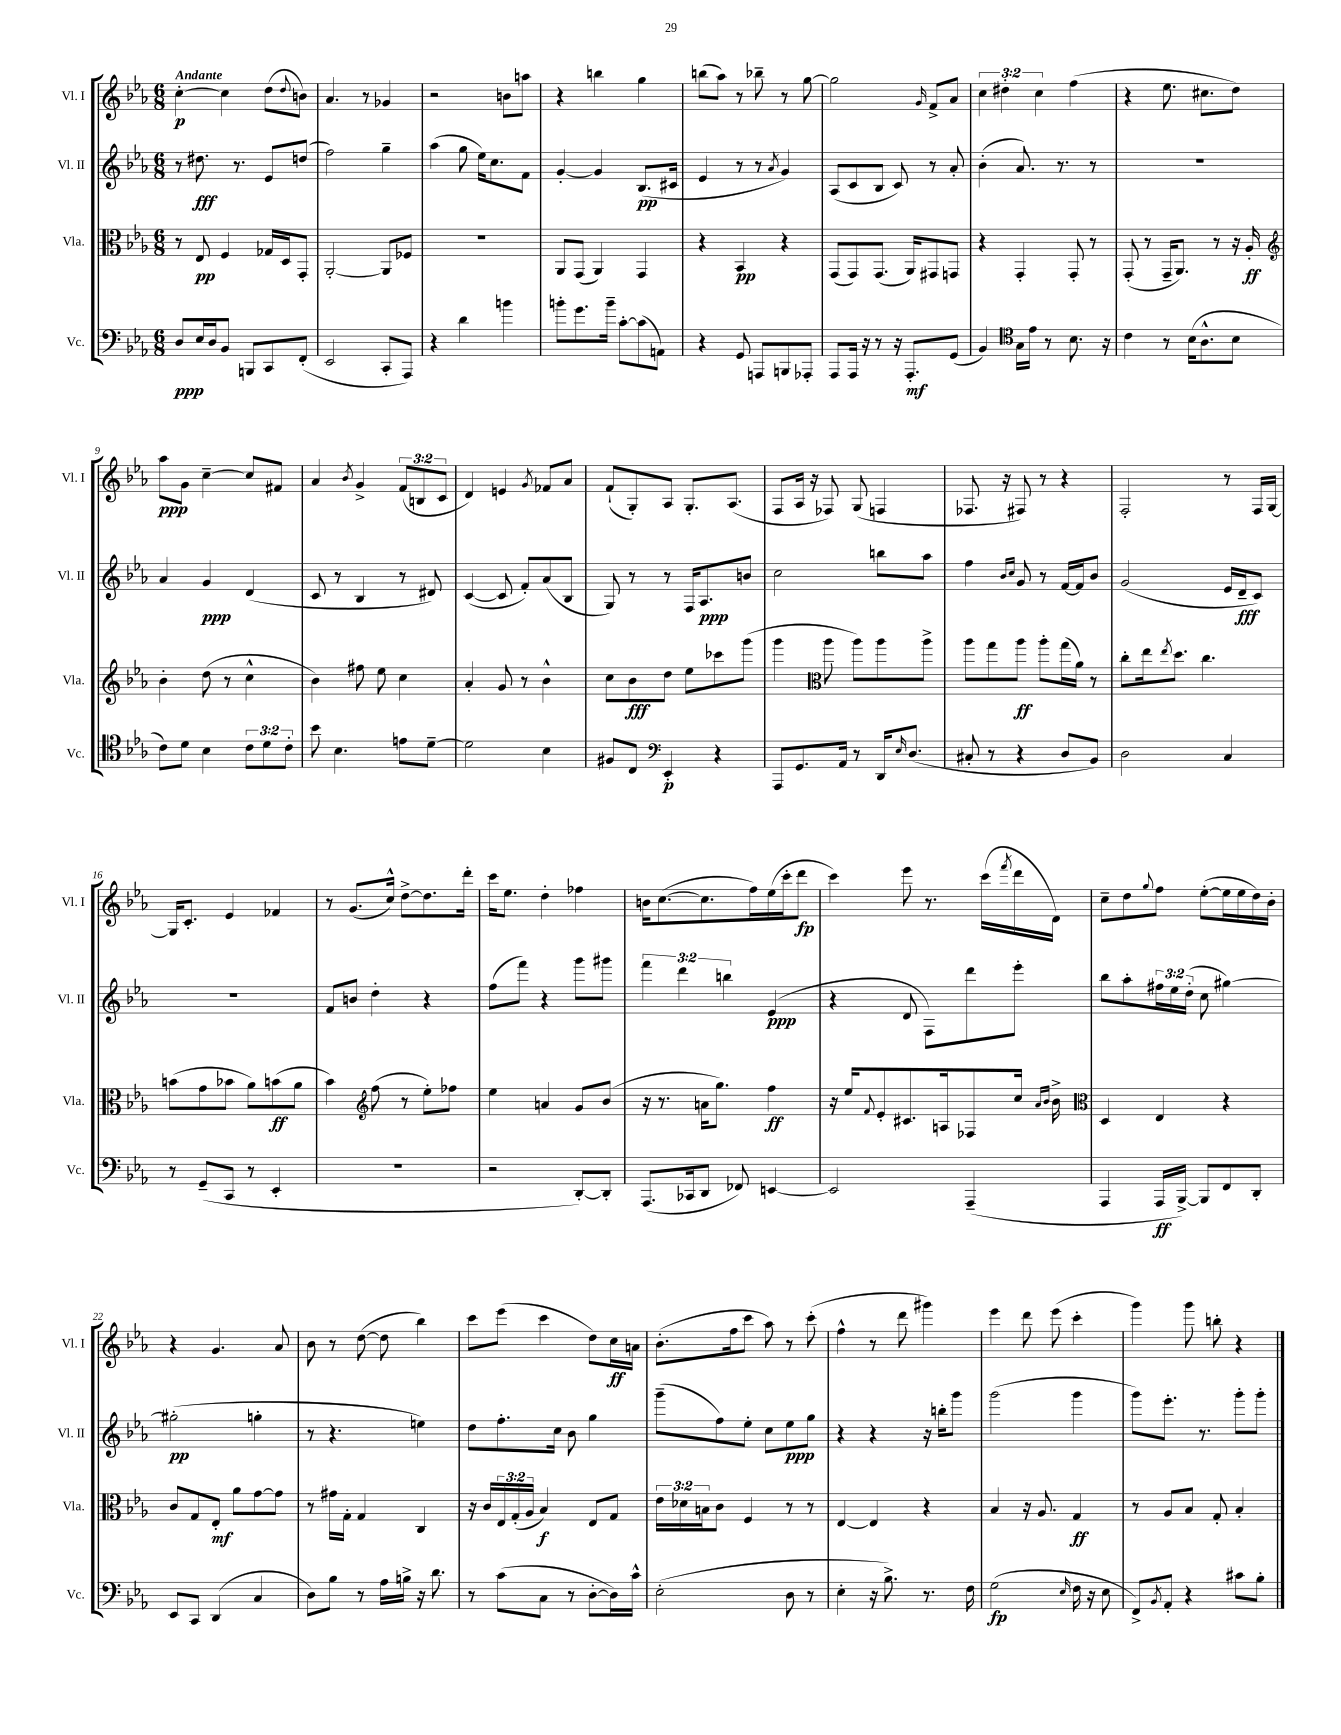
<<
\new StaffGroup <<
\new Staff = "s0" \with { instrumentName = "Vl. I" shortInstrumentName = "Vl. I" } {
    \clef treble \key ees \major \numericTimeSignature \time 6/8 \override Staff.TupletNumber.text = #tuplet-number::calc-fraction-text \tempo "Andante"
    c''4~-.\p c''4 d''8( \appoggiatura { d''8 } b'8) |
    aes'4. r8 ges'4 |
    r2 b'8 a''8 |
    r4 b''4 g''4 |
    b''8( aes''8) r8 bes''8-- r8 g''8~ |
    g''2 \grace { g'16 } f'8-> aes'8 |
    \tuplet 3/2 { c''4 dis''4-. c''4 } f''4( |
    r4 ees''8. cis''8. d''8) |
    aes''8\ppp g'8 c''4~-- c''8 fis'8 |
    aes'4 \acciaccatura { bes'8 } g'4-> \tuplet 3/2 { f'8( b8 c'8 } |
    d'4) e'4 \acciaccatura { g'8 } fes'8 aes'8 |
    f'8-!( g8-.) aes8 g8.-. aes8.( |
    f8 aes16 r16 fes8) g8( f4 |
    fes8. r16 fis8) r8 r4 |
    f2-. r8 f16 g16~ |
    g16 c'8.-. ees'4 fes'4 |
    r8 g'8.( c''16-^) d''8~-> d''8. d'''16-. |
    c'''16 ees''8. d''4-. fes''4 |
    b'16 c''8.~( c''8. f''16) ees''16( c'''16-. d'''8\fp |
    c'''4) ees'''8 r8. c'''16( \acciaccatura { f'''8 } d'''16 d'16) |
    c''8-- d''8 \appoggiatura { g''8 } f''8 ees''8~-.( ees''16 ees''16 d''16) bes'16-. |
    r4 g'4. aes'8 |
    bes'8 r8 d''8~( d''8 bes''4) |
    c'''8 ees'''8( c'''4 d''8) c''16\ff a'16 |
    bes'8.-.( f''16 c'''8 aes''8) r8 c'''8-.( |
    f''4-^ r8 d'''8 gis'''4) |
    ees'''4 d'''8 ees'''8( c'''4-. |
    g'''4) g'''8 b''8-. r4 \bar "|." |
}
\new Staff = "s1" \with { instrumentName = "Vl. II" shortInstrumentName = "Vl. II" } {
    \clef treble \key ees \major \numericTimeSignature \time 6/8 \override Staff.TupletNumber.text = #tuplet-number::calc-fraction-text
    r8 dis''8.\fff r8. ees'8 d''8( |
    f''2) g''4-- |
    aes''4( g''8 ees''16) c''8. f'8 |
    g'4~-. g'4 bes8.\pp( cis'16 |
    ees'4 r8 r8 \acciaccatura { aes'8 } g'4) |
    aes8( c'8 bes8 c'8) r8 aes'8-. |
    bes'4-.( aes'8.) r8. r8 |
    R2. |
    aes'4 g'4\ppp d'4( |
    c'8 r8 bes4 r8 dis'8) |
    c'4~( c'8 f'8-.) aes'8( bes8 |
    g8) r8 r8 f16 aes8.\ppp b'8 |
    c''2 b''8 aes''8 |
    f''4 \grace { bes'16 c''16 } g'8 r8 f'16~ f'16 bes'8 |
    g'2( ees'16 d'16--\fff c'8) |
    R2. |
    f'8 b'8 d''4-. r4 |
    f''8( f'''8) r4 g'''8 gis'''8 |
    \tuplet 3/2 { f'''4 d'''4 b''4 } ees'4\ppp( |
    r4 d'8 f8) d'''8 ees'''8-. |
    bes''8 aes''8-. \tuplet 3/2 { fis''16 ees''16 d''16-.( } c''8 gis''4~) |
    gis''2-.\pp( g''4-. |
    r8 r4. e''4) |
    d''8 f''8.-. c''16 bes'8 g''4 |
    g'''8--( f''8) ees''8-. c''8 ees''8\ppp g''8 |
    r4 r4 r16 b''16-. g'''8 |
    g'''2( g'''4 |
    g'''8) ees'''8.-. r8. g'''8-. g'''8-. \bar "|." |
}
\new Staff = "s2" \with { instrumentName = "Vla." shortInstrumentName = "Vla." } {
    \clef alto \key ees \major \numericTimeSignature \time 6/8 \override Staff.TupletNumber.text = #tuplet-number::calc-fraction-text
    r8 ees8\pp f4 ges16 d16 g,8-. |
    aes,2~-. aes,8 fes8 |
    R2. |
    aes,8 g,8( aes,4) g,4 |
    r4 bes,4\pp r4 |
    g,8( g,8) g,8.( aes,16) gis,8 g,8 |
    r4 g,4-. g,8-. r8 |
    g,8-.( r8 g,16-- aes,8.) r8 r16 aes16-.\ff |
    \clef treble bes'4-. d''8( r8 c''4-^ |
    bes'4) fis''8 ees''8 c''4 |
    aes'4-. g'8 r8 bes'4-^ |
    c''8 bes'8\fff d''8 ees''8 ces'''8 g'''8( |
    g'''4 \clef alto aes''8 aes''8) aes''8 aes''8-> |
    aes''8 g''8 aes''8\ff aes''8-. g''16( aes'16) r8 |
    c''8-. ees''16 \acciaccatura { ees''8 } d''8. c''4. |
    b'8( g'8 bes'8 aes'8) b'8\ff( aes'8 |
    bes'4) \clef treble f''8( r8 ees''8-.) fes''8 |
    ees''4 a'4 g'8 bes'8( |
    r16 r8. a'16 g''8.) f''4\ff |
    r16 ees''16 \appoggiatura { f'8 } ees'8-. cis'8. a16 fes8 c''16 \grace { aes'16 bes'16 } bes'16-> |
    \clef alto d4 ees4 r4 |
    c'8 g8 ees8-.\mf aes'8 g'8~ g'8 |
    r8 gis'16 g16-. g4 c4 |
    r16 c'16 \tuplet 3/2 { ees16 g16-.( aes16 } bes4\f) ees8 g8 |
    \tuplet 3/2 { ees'16 des'16 b16 } c'8 f4 r8 r8 |
    ees4~ ees4 r4 |
    bes4 r16 aes8. g4\ff |
    r8 aes8 bes8 g8-. bes4-. \bar "|." |
}
\new Staff = "s3" \with { instrumentName = "Vc." shortInstrumentName = "Vc." } {
    \clef bass \key ees \major \numericTimeSignature \time 6/8 \override Staff.TupletNumber.text = #tuplet-number::calc-fraction-text
    d8\ppp ees16 d16 bes,8 b,,8 c,8 f,8-.( |
    ees,2 c,8-. aes,,8) |
    r4 d'4 b'4 |
    b'8-. g'8. b'16-- c'8~-. c'8( a,8) |
    r4 g,8 a,,8 b,,8 aes,,8-. |
    aes,,8 aes,,16 r16 r8 r16 aes,,8.-.\mf g,8( |
    bes,4) \clef tenor g16 ees'16 r8 bes8. r16 |
    c'4 r8 bes16( aes8.-^ bes8 |
    c'8) d'8 bes4 \tuplet 3/2 { c'8 d'8 c'8-. } |
    bes'8 bes4. e'8 d'8~-- |
    d'2 bes4 |
    fis8 c8 \clef bass ees,4-.\p r4 |
    aes,,8 g,8. aes,16 r8 d,16 \grace { ees16 } d8.( |
    cis8-. r8 r4 d8 bes,8) |
    d2 c4 |
    r8 g,8--( c,8 r8 ees,4-. |
    R2. |
    r2 d,8~-.) d,8-. |
    aes,,8.( ces,16 d,8 fes,8) e,4~ |
    e,2 aes,,4--( |
    aes,,4 aes,,16\ff bes,,16~->) bes,,8 f,8 d,8-. |
    ees,8 c,8 d,4( c4 |
    d8) bes8 r8 aes16 b16-> r16 d'8. |
    r8 c'8( c8 r8 d8~-. d16) c'16-^ |
    ees2-.( d8 r8 |
    ees4-. r16 bes8.->) r8. f16 |
    g2\fp( \grace { ees16 } f16 r16 ees8 |
    f,8->) \acciaccatura { bes,8 } aes,8-. r4 cis'8 bes8-. \bar "|." |
}
>>
>>
